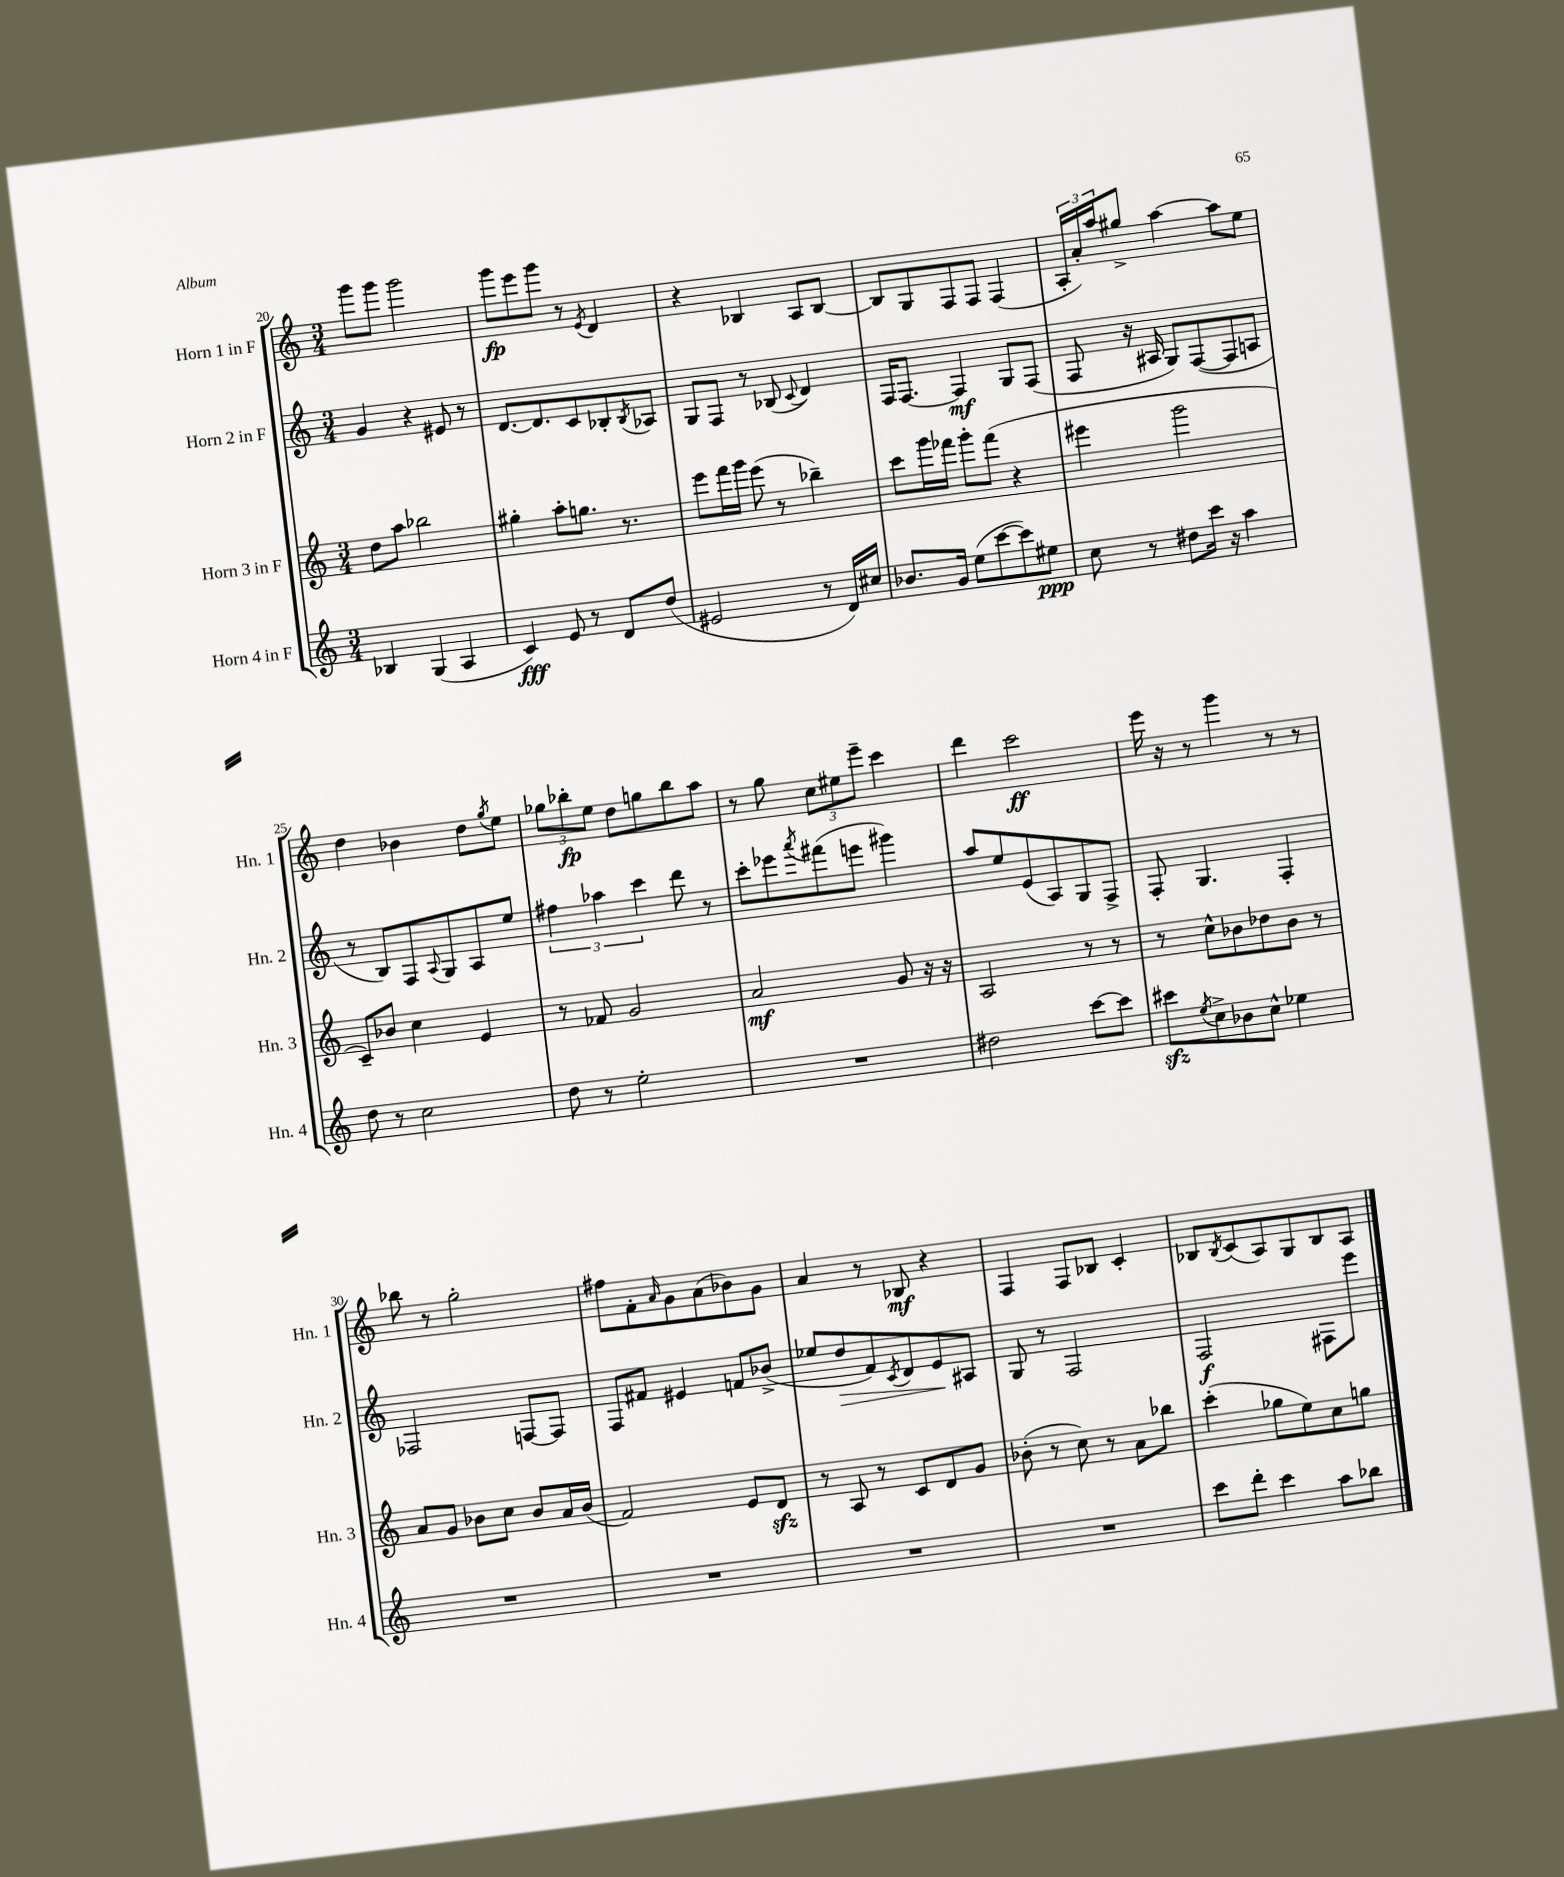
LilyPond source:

<<
\new StaffGroup <<
\new Staff = "s0" \with { instrumentName = "Horn 1 in F" shortInstrumentName = "Hn. 1" } {
    \clef treble \key c \major \numericTimeSignature \time 3/4
    g'''8 g'''8 g'''2 |
    g'''8\fp e'''8 g'''8 r8 \acciaccatura { e'8 } d'4 |
    r4 bes4 a8 bes8~ |
    bes8 g8 f8 f8 f4( |
    \tuplet 3/2 { a16-. a'16-.) a''16 } gis''8-> a''4~ a''8 e''8 |
    d''4 bes'4 d''8 \acciaccatura { g''8 } e''8 |
    \tuplet 3/2 { ges''8 bes''8-.\fp e''8 } d''8 g''8 bes''8 a''8 |
    r8 g''8 \tuplet 3/2 { c''8 eis''8 e'''8-- } c'''4 |
    d'''4 c'''2\ff |
    e'''16 r16 r8 g'''4 r8 r8 |
    bes''8 r8 g''2-. |
    fis''8 f'8-. \grace { a'16 } g'8 a'8( bes'8) g'8 |
    a'4 r8 bes8\mf r4 |
    f4 f8 bes8 c'4-. |
    bes8 \acciaccatura { bes8 } c'8( a8) g8 bes8 a8 \bar "|." |
}
\new Staff = "s1" \with { instrumentName = "Horn 2 in F" shortInstrumentName = "Hn. 2" } {
    \clef treble \key c \major \numericTimeSignature \time 3/4
    g'4 r4 eis'8 r8 |
    d'8.~ d'8. c'8 bes8-. \acciaccatura { bes8 } aes8 |
    g8 f8 r8 bes8( \appoggiatura { c'8 } d'4) |
    f16 f8.~ f4\mf g8 f8( |
    f8 r16 ais16 g8) f8~( f8 a8 |
    r8 b8) f8 \appoggiatura { a8 } g8 a8 e''8 |
    \tuplet 3/2 { fis''4 aes''4 c'''4 } d'''8 r8 |
    c'''8-. ees'''8 \acciaccatura { a'''8 } fis'''8( e'''8 gis'''4) |
    a''8 e''8 e'8( a8) g8 f8-> |
    f8-. g4. f4-. |
    fes2 f8~ f8 |
    f8 fis'8 eis'4 f'8 bes'8->( |
    ees''8 d''8\> f'8) \acciaccatura { c'8 } d'8 e'8\! ais8 |
    g8 r8 f2 |
    f2\f fis8 e'''8 \bar "|." |
}
\new Staff = "s2" \with { instrumentName = "Horn 3 in F" shortInstrumentName = "Hn. 3" } {
    \clef treble \key c \major \numericTimeSignature \time 3/4
    d''8 a''8 bes''2 |
    gis''4-. a''8-. g''8. r8. |
    e'''8 f'''16 g'''16 e'''8( r8 bes''4--) |
    c'''8 g'''16 fes'''16 g'''8-. fes'''8( r4 |
    eis'''4 g'''2 |
    c'8--) bes'8 c''4 e'4 |
    r8 fes'8 g'2 |
    a'2\mf g'8 r16 r16 |
    a2 r8 r8 |
    r8 c''8-^ bes'8 des''8 bes'8 r8 |
    a'8 g'8 bes'8 c''8 bes'8 a'16 bes'16( |
    f'2) e'8 d'8\sfz |
    r8 a8 r8 c'8 d'8 g'8 |
    bes'8-.( r8 c''8) r8 a'8 bes''8 |
    c'''4-.( ges''8 e''8) c''8 g''8 \bar "|." |
}
\new Staff = "s3" \with { instrumentName = "Horn 4 in F" shortInstrumentName = "Hn. 4" } {
    \clef treble \key c \major \numericTimeSignature \time 3/4
    bes4 g4( a4 |
    c'4\fff) e'8 r8 d'8 d''8( |
    eis'2 r8 d'16) cis''16 |
    bes'8. g'16 e''8( c'''8~ c'''8) eis''8\ppp |
    c''8 r8 dis''8 c'''16 r16 a''4 |
    d''8 r8 c''2 |
    d''8 r8 e''2-. |
    R2. |
    dis''2 c'''8~ c'''8 |
    cis'''8\sfz \acciaccatura { e''8 } c''8-> bes'8 c''8-^ ees''4 |
    R2. |
    R2. |
    R2. |
    R2. |
    c'''8 d'''8-. c'''4 a''8 bes''8 \bar "|." |
}
>>
>>
\layout { \context { \Score currentBarNumber = #20 } }
